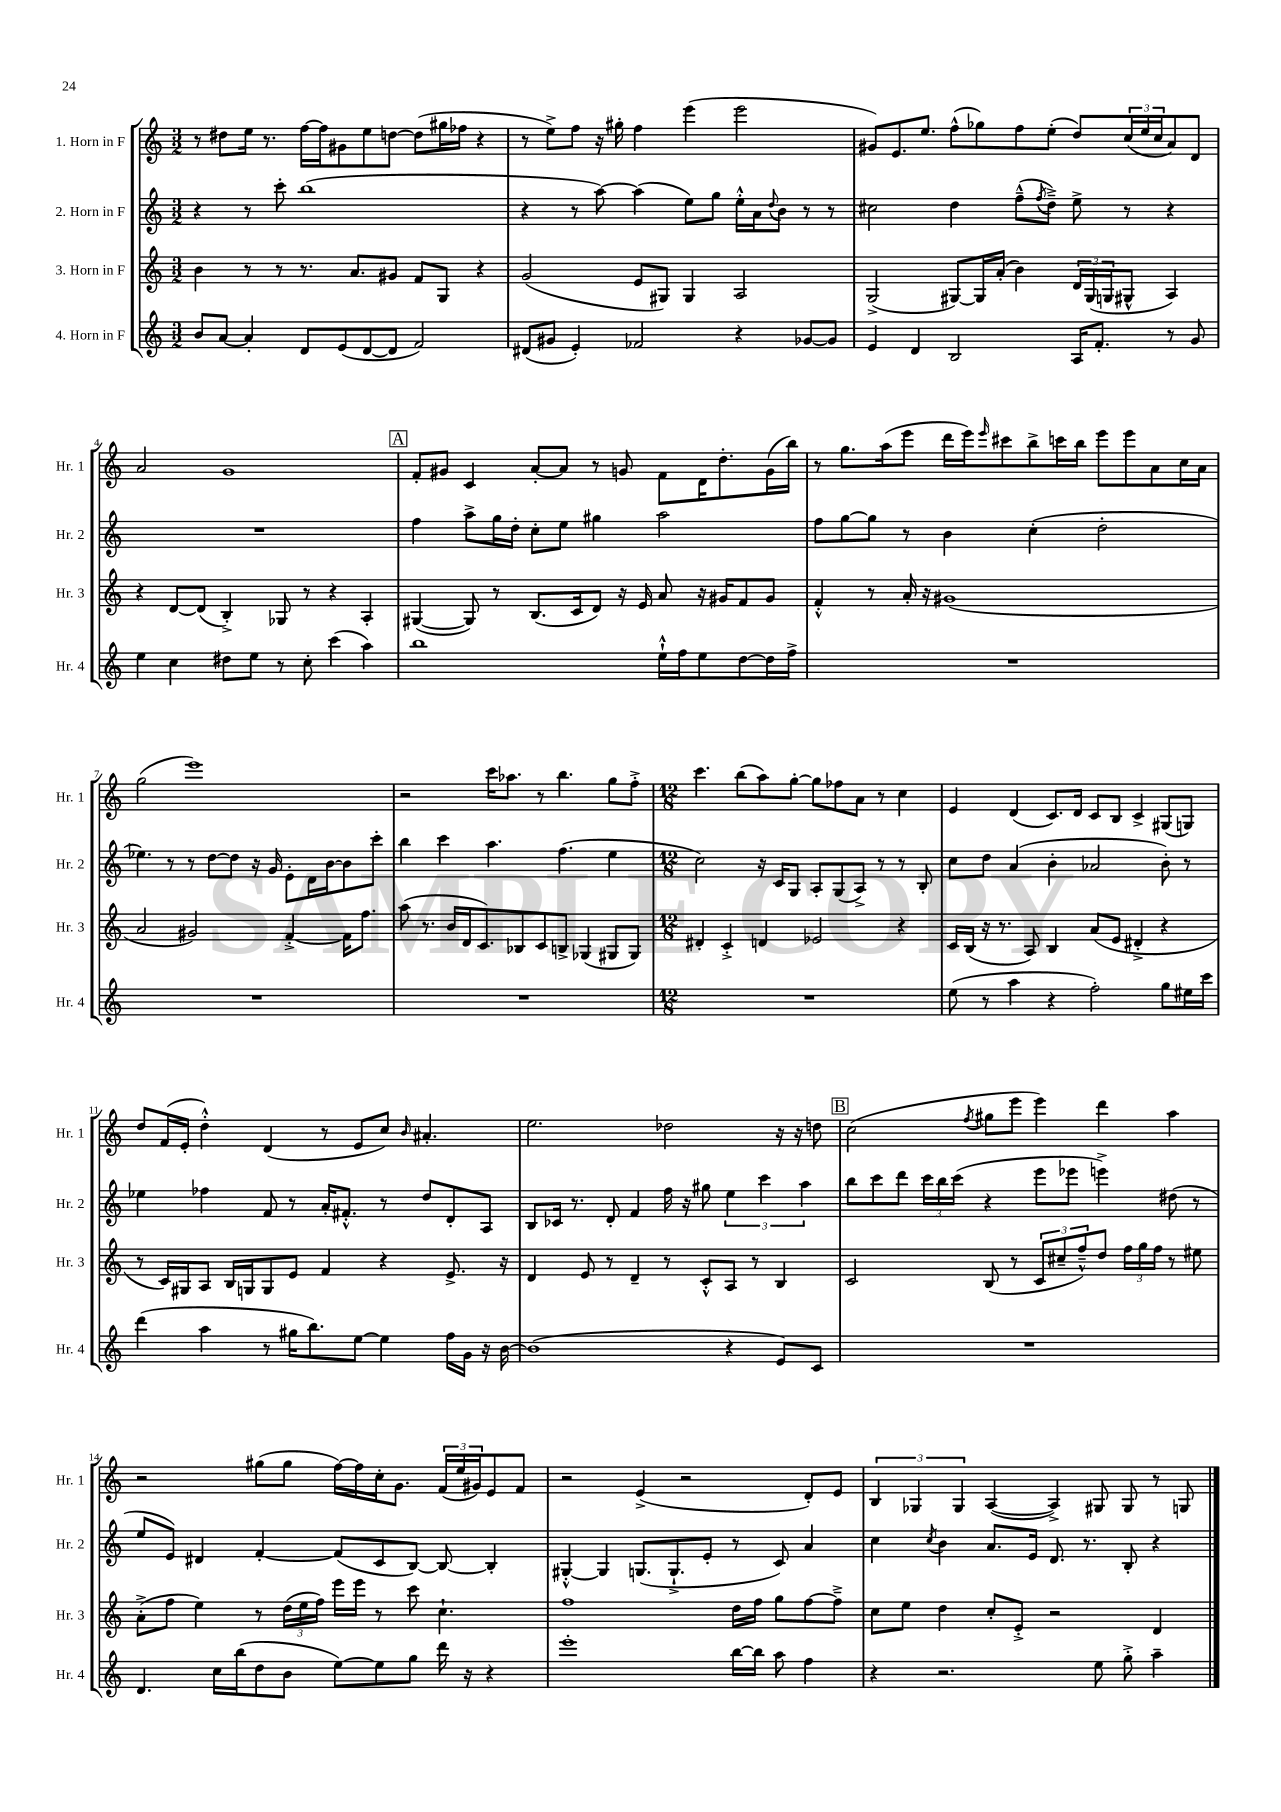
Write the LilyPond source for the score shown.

<<
\new StaffGroup <<
\new Staff = "s0" \with { instrumentName = "1. Horn in F" shortInstrumentName = "Hr. 1" } {
    \clef treble \key c \major \numericTimeSignature \time 3/2
    r8 dis''8 e''16 r8. f''16~ f''16 gis'8 e''8 d''8~ d''8( gis''16 fes''16 r4 |
    r8 e''8->) f''8 r16 gis''16-. f''4 e'''4( e'''2 |
    gis'8) e'8. e''8. f''8-^( ges''8) f''8 e''8-.( d''8) \tuplet 3/2 { c''16( e''16 c''16 } a'8) d'8 |
    a'2 g'1 |
    \mark \markup { \box "A" } f'8-. gis'8 c'4 a'8~-. a'8 r8 g'8 f'8 d'16 d''8.-. g'16( b''16) |
    r8 g''8. a''16( e'''8 d'''16 e'''16) \grace { e'''16 } cis'''8 b''8-> c'''16 b''16 e'''8 e'''8 a'8 c''16 a'16 |
    g''2( e'''1) |
    r2 c'''16 aes''8. r8 b''4. g''8 f''8-.-> |
    \numericTimeSignature \time 12/8 c'''4. b''8( a''8) g''8~-. g''8 fes''8 a'8 r8 c''4 |
    e'4 d'4( c'8.) d'16 c'8 b8 c'4-> gis8( g8) |
    d''8 f'16( e'16-. d''4-.-^) d'4( r8 e'8 c''8) \grace { b'16 } ais'4.-. |
    e''2. des''2 r16 r16 d''8 |
    \mark \markup { \box "B" } c''2( \acciaccatura { f''8 } gis''8 e'''8 e'''4) d'''4 a''4 |
    r2 gis''8( gis''8 f''16~) f''16 c''16-. g'8. \tuplet 3/2 { f'16( e''16 gis'16) } e'8 f'8 |
    r2 e'4->( r2 d'8-.) e'8 |
    \tuplet 3/2 { b4 ges4 ges4 } a4~( a4->) gis8 gis8 r8 g8 \bar "|." |
}
\new Staff = "s1" \with { instrumentName = "2. Horn in F" shortInstrumentName = "Hr. 2" } {
    \clef treble \key c \major \numericTimeSignature \time 3/2
    r4 r8 c'''8-. b''1( |
    r4 r8 a''8~) a''4( e''8) g''8 e''16-.-^ a'16 \appoggiatura { d''8 } b'8 r8 r8 |
    cis''2 d''4 f''8---^( \acciaccatura { f''8 } d''8--->) e''8-> r8 r4 |
    R1. |
    \mark \markup { \box "A" } f''4 a''8-> g''16 d''16-. c''8-. e''8 gis''4 a''2 |
    f''8 g''8~ g''8 r8 b'4 c''4-.( d''2-. |
    ees''4.) r8 r8 d''8~ d''8 r16 g'16 e'8-. d'16 b'16~ b'8 c'''8-. |
    b''4 c'''4 a''4. f''4.( e''4 |
    \numericTimeSignature \time 12/8 c''2) r16 c'16 g8 a8-. g8( a8->) r8 r8 b8-. |
    c''8 d''8 a'4( b'4-. aes'2 b'8-.) r8 |
    ees''4 fes''4 f'8 r8 a'16-. fis'8.-.-^ r8 d''8 d'8-. a8 |
    b8 ces'16 r8. d'8-. f'4 f''16 r16 gis''8 \tuplet 3/2 { e''4 c'''4 a''4 } |
    \mark \markup { \box "B" } b''8 c'''8 d'''8 \tuplet 3/2 { c'''16 b''16 c'''16( } r4 e'''8 ees'''8 e'''4->) dis''8( r8 |
    e''8 e'8) dis'4 f'4~-. f'8( c'8 b8~) b8~ b4-. |
    gis4~-.-^ gis4 g8.( g8.-!-> e'8-. r8 c'8) a'4 |
    c''4 \acciaccatura { c''8 } b'4 a'8. e'16 d'8. r8. b8-. r4 \bar "|." |
}
\new Staff = "s2" \with { instrumentName = "3. Horn in F" shortInstrumentName = "Hr. 3" } {
    \clef treble \key c \major \numericTimeSignature \time 3/2
    b'4 r8 r8 r8. a'8. gis'8 f'8 g8 r4 |
    g'2( e'8 gis8) gis4 a2 |
    g2->( gis8~) gis16 a'16-.( b'4) \tuplet 3/2 { d'16 gis16( g16 } gis8-^ a4) |
    r4 d'8~ d'8( b4-.->) ges8 r8 r4 a4-. |
    \mark \markup { \box "A" } gis4~( gis8) r8 b8.( c'16 d'8) r16 e'16 a'8 r16 gis'16 f'8 gis'8 |
    f'4-.-^ r8 a'16-. r16 gis'1( |
    a'2 gis'2) f'4~-.-> f'16 f''8. |
    a''8( r8. b'16 d'16 c'8.) bes8 c'8 b8-> ges4( gis8 gis8) |
    \numericTimeSignature \time 12/8 dis'4-. c'4-.-> d'4 ees'2 r4 |
    c'16 b16( r16 r8. a8) b4 a'8( e'8 dis'4-.-> r4 |
    r8 c'16) gis16 a8 b16 g16 g8 e'8 f'4 r4 e'8.-> r16 |
    d'4 e'8 r8 d'4-- r8 c'8-.-^ a8 r8 b4 |
    \mark \markup { \box "B" } c'2 b8( r8 \tuplet 3/2 { c'8 cis''8-- f''8---^) } d''8 \tuplet 3/2 { f''16 g''16 f''16 } r8 eis''8 |
    a'8-.->( f''8 e''4) r8 \tuplet 3/2 { d''16( e''16 f''16) } e'''16 e'''16 r8 c'''8 c''4.-! |
    f''1 d''16 f''16 g''8 f''8~ f''8---> |
    c''8 e''8 d''4 c''8-. e'8-.-> r2 d'4 \bar "|." |
}
\new Staff = "s3" \with { instrumentName = "4. Horn in F" shortInstrumentName = "Hr. 4" } {
    \clef treble \key c \major \numericTimeSignature \time 3/2
    b'8 a'8~ a'4-. d'8 e'8( d'8~ d'8 f'2) |
    dis'8( gis'8 e'4-.) fes'2 r4 ges'8~ ges'8 |
    e'4 d'4 b2 a16 f'8.-. r8 g'8 |
    e''4 c''4 dis''8 e''8 r8 c''8-. c'''4( a''4) |
    \mark \markup { \box "A" } b''1 e''16-!-^ f''16 e''8 d''8~ d''16 f''16-> |
    R1. |
    R1. |
    R1. |
    \numericTimeSignature \time 12/8 R1. |
    e''8( r8 a''4 r4 f''2-.) g''8 eis''16 c'''16 |
    d'''4( a''4 r8 gis''16 b''8.) e''8~ e''4 f''16 g'16 r16 b'16~ |
    b'1( r4 e'8) c'8 |
    \mark \markup { \box "B" } R1. |
    d'4. c''16 b''16( d''8 b'8 e''8~) e''8 g''8 d'''16 r16 r4 |
    e'''1-. b''16~ b''16 a''8 f''4 |
    r4 r2. e''8 g''8-.-> a''4-- \bar "|." |
}
>>
>>
